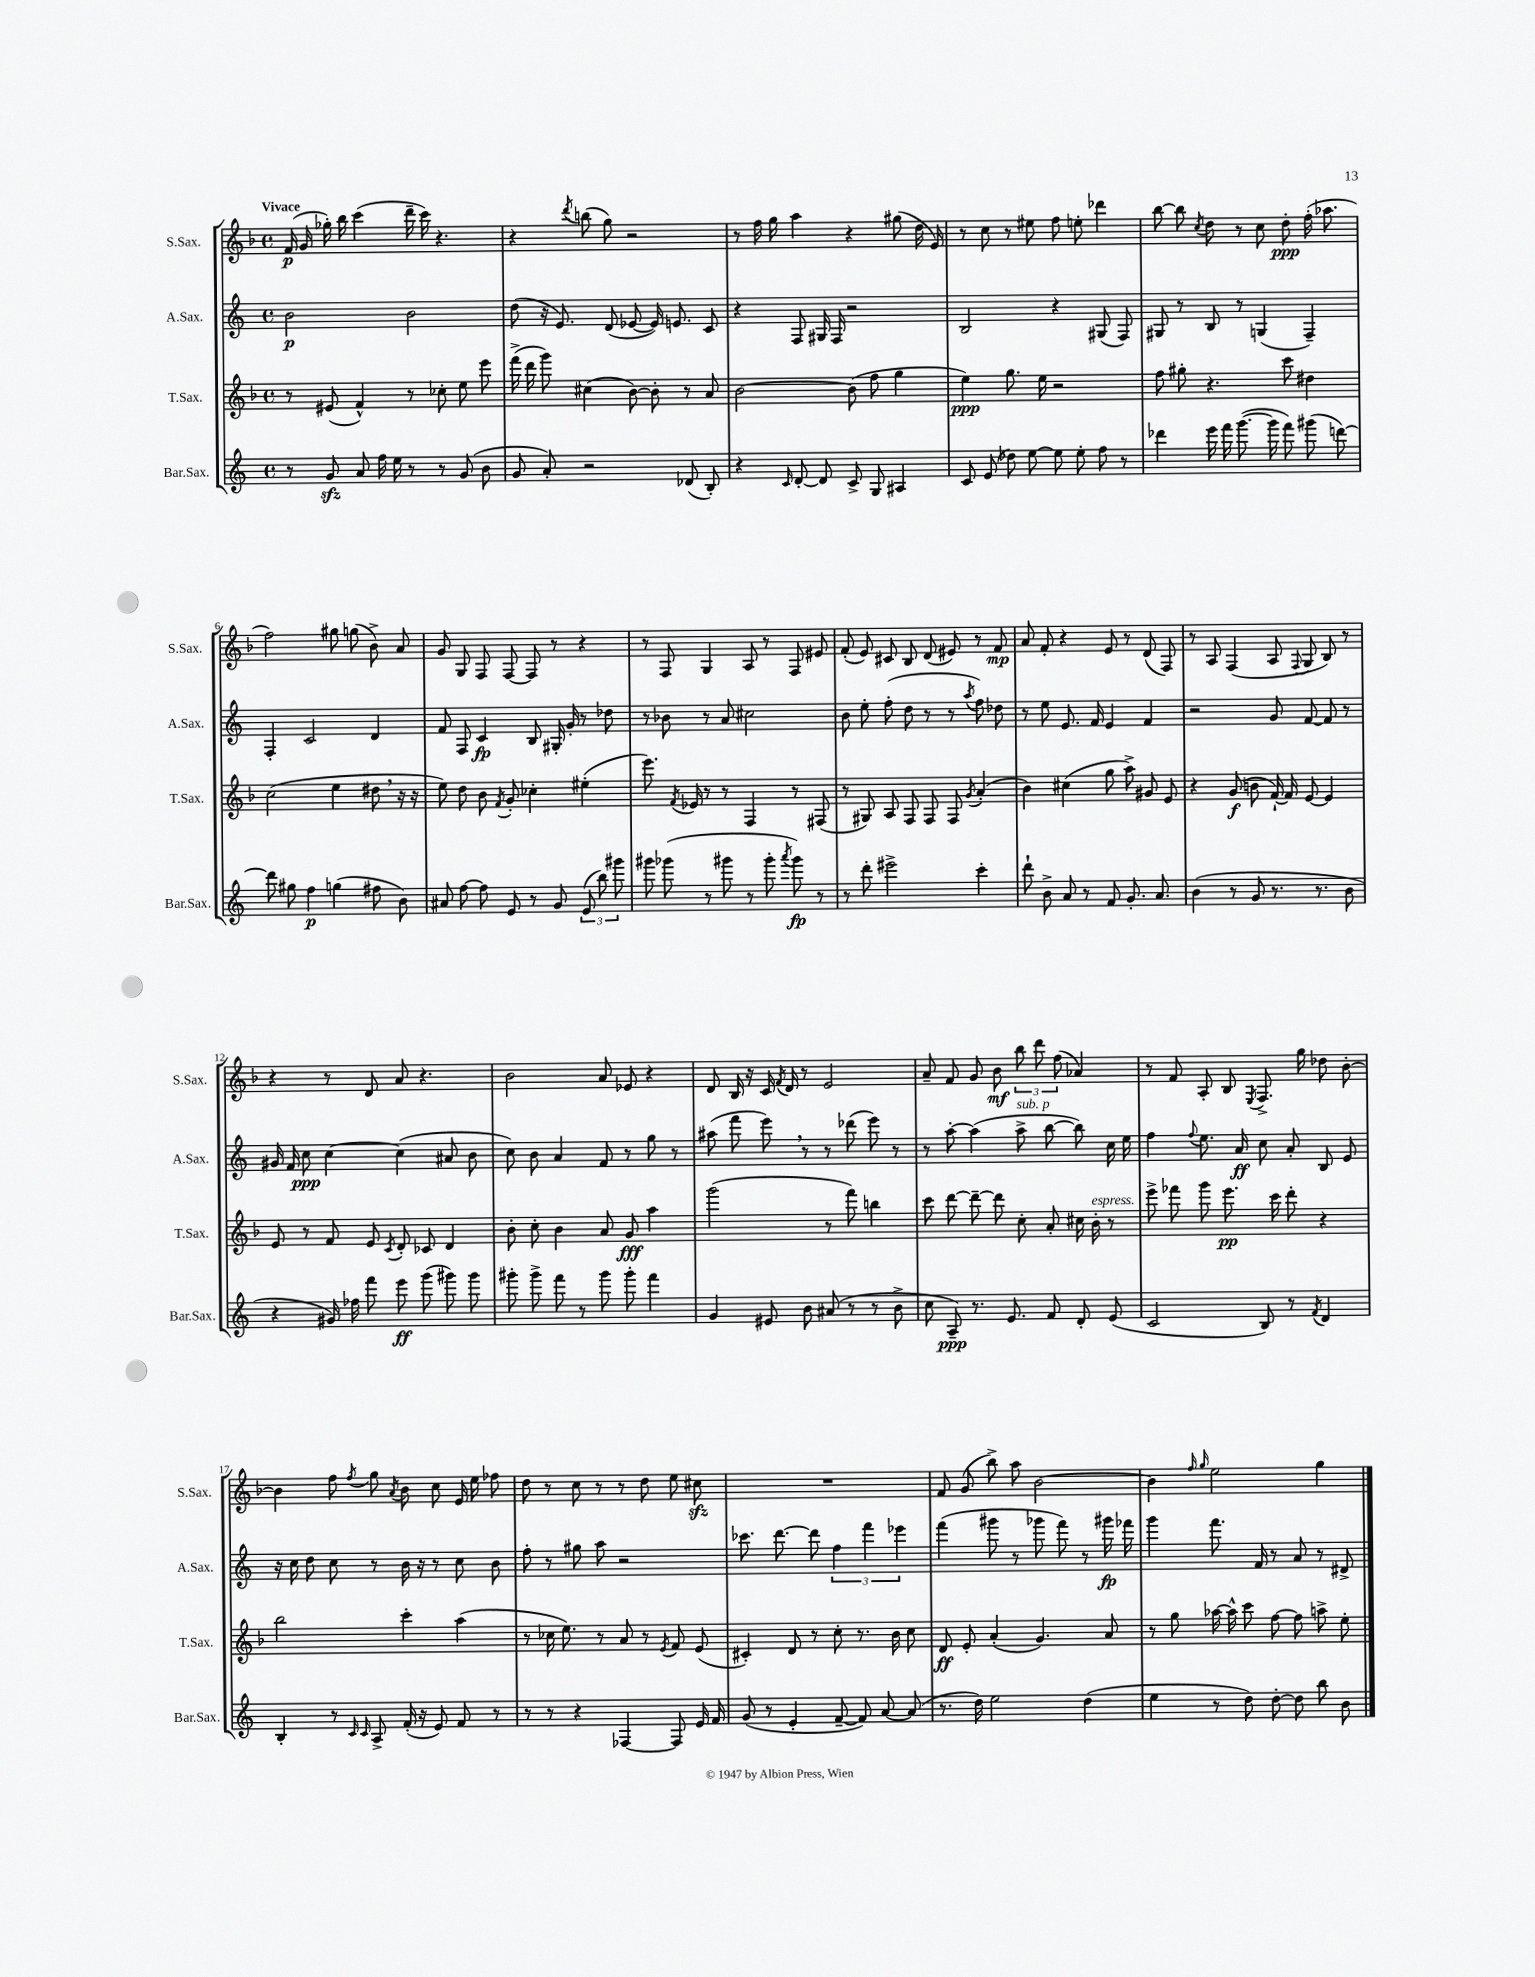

**kern	**kern	**kern	**kern
*staff4	*staff3	*staff2	*staff1
*clefG2	*clefG2	*clefG2	*clefG2
*k[]	*k[b-]	*k[]	*k[b-]
*M4/4	*M4/4	*M4/4	*M4/4
*met(c)	*met(c)	*met(c)	*met(c)
8r	8r	2b\	(16f/
.	.	.	16g/
8g/	(8e#/	.	16gg-'\)
.	.	.	16bb-\
8a/	4f^^/)	.	(4ccc\
16ff\	.	.	.
16ee\	.	.	.
8r	8r	2b\	16ddd~\
.	.	.	16ccc\)
8r	8cc-'\	.	4.r
(8g/	8ee\	.	.
8b\	8eee\	.	.
=	=	=	=
8g/	(16fff^\	(8dd\	4r
.	16ddd\	.	.
8a'/)	8ggg\)	16r	.
.	.	8.e/)	.
.	.	.	8qddd/
2r	(4cc#\	.	(8bb\
.	.	(8d/	8gg\)
.	[8b-\)	[8e-/	2r
.	8b-'\]	16e-/])	.
.	.	8.e/	.
(8d-/	8r	.	.
8B'/)	8a/	8c/	.
=	=	=	=
4r	[2b-\	4r	8r
.	.	.	16ff\
.	.	.	16gg\
16qqc/	.	.	.
[8d'/	.	8F/	4aa\
8d/]	.	16G#/	.
.	.	16F/	.
8c^/	(8b-\]	2r	4r
8G/	8ff\	.	.
4A#/	4gg\	.	(8gg#\
.	.	.	16dd\
.	.	.	16e/)
=	=	=	=
8c/	4ee\)	2B/	8r
(8e/	.	.	8cc\
8dd-\)	8.gg\	.	8r
[8ee\	.	.	8ee#\
.	16ee\	.	.
8ee\]	2r	4r	8ff\
8ee'\	.	.	8ee'\
8ff\	.	(8G#/	4ddd-\
8r	.	8F/)	.
=	=	=	=
4ddd-\	8ff\	8G#/	[8bb-\
.	8gg#'\	8r	8bb-\]
.	.	.	8qcc/
16eee\	4.r	8B/	8dd\
16fff\	.	.	.
([8.ggg\	.	8r	8r
.	.	(4G/	8cc\
16ggg\]	.	.	.
8fff\)	8ccc\	.	8dd'\
(8ggg#\	4dd#\	4F~/)	(16ff'\
.	.	.	8.aa-\
[8ddd\)	.	.	.
=	=	=	=
8ddd\]	(2cc\	4F'/	2ff\)
8gg#\	.	.	.
4ff\	.	2c/	.
(4gg\	4ee\	.	8gg#\
.	.	.	(8gg\
8ff#\	8dd#\	4d/	8b-^\)
8b\)	16r	.	8a/
.	16r	.	.
=	=	=	=
8a#/	8ee\)	8f/	8g/
[8ff\	8dd\	8F/	8G/
8ff\]	8b-\	4c/	8F/
.	8qf/	.	.
8e/	8g'/	.	[8F/
8r	4cc-'\	8B/	8F/]
8g/	.	16G#'/	8r
.	.	16g'/	.
(12e/	(4ee#'\	8r	4r
12bb\)	.	.	.
.	.	8dd-\	.
12ggg#\	.	.	.
=	=	=	=
8ggg#\	8.eee\)	8r	8r
(8ggg-\	.	8b-\	8F/
.	8qf/	.	.
.	16e-/	.	.
8r	8r	8r	4G/
8ggg#\	8r	8a/	.
8r	4F/	2cc#\	8A/
8ggg#'\	.	.	8r
8qaaa/	.	.	.
8ggg#\)	8r	.	8F/
8r	(8F#/	.	8e#/
=	=	=	=
8r	8r	8b\	(8f'/
8ddd'\	8G#/)	8ee'\	8e/)
2eee#^\	8A/	(8ff'\	8c#/
.	8F/	8dd\	8B-/
.	8F/	8r	(8d/
.	8F/	8r	8e#/)
.	8qg/	8qaa/	.
4ccc'\	(4a'/	8ff\)	8r
.	.	8dd-\	8f/
=	=	=	=
8ddd`\	4b-\)	8r	8a/
8b^\	.	8ee\	8f'/
8a/	(4cc#\	8.e/	4r
8r	.	.	.
.	.	16f/	.
8f/	8gg\	4e/	8e/
8.g'/	8aa^\)	.	8r
.	8g#/	4f/	(8d/
8.a/	.	.	.
.	8e/	.	8F/)
=	=	=	=
(4b\	4r	2r	8r
.	.	.	8A/
8r	(8g/	.	(4F/
8g/	8b\	.	.
8.r	[16f`/)	8g/	8A/
.	16f/]	.	.
.	.	.	8qqF/
.	[8e/	[8f/	8G/
8.r	.	.	.
.	4e/]	8f/]	8B-/)
8b\	.	8r	8r
=	=	=	=
4r	8e/	16g#/	4r
.	.	16f/	.
.	8r	8cc\	.
16g#/)	8f/	[4cc\	8r
16ff-\	.	.	.
8fff\	8e/	.	8d/
.	8qc/	.	.
8eee\	8d'/	(4cc\]	8a/
(8ggg\	8c-/	.	4.r
8ggg#\)	4d/	8a#/	.
8ggg#\	.	8b\	.
=	=	=	=
8ggg#'\	8b-'\	8cc\)	2b-\
8ggg#^\	8cc'\	8b\	.
8fff\	4b-\	4a/	.
8r	.	.	.
8ggg#\	8a/	8f/	8a/
8ggg#'\	8g/	8r	8e-/
4fff\	4aa\	8gg\	4r
.	.	8r	.
=	=	=	=
4g/	(2ggg\	(8aa#\	8d/
.	.	8fff\	16B-/
.	.	.	16r
8e#/	.	8eee\)	16c/
.	.	.	8qf/
.	.	.	16d/
8b\	.	8r	8r
(8a#/	8r	8r	2e/
8r	8fff\)	(8ddd-\	.
8r	4bb\	8eee\)	.
8b^\	.	8r	.
=	=	=	=
8cc\	8ccc\	8r	8a~/
8A~/)	[8ddd\	[8aa'\	8f/
8.r	8ddd~\_	(4aa\]	8g/
.	8ddd\]	.	8b-\
8.e/	.	.	.
.	8cc'\	8aa^\	12bb-\
.	.	.	12ddd\
8f/	8a'/	[8bb\	.
.	.	.	(12ff\
8d'/	16cc#\	8bb\])	4a-/)
.	16b-'\	.	.
(8e/	8r	16cc\	.
.	.	16ee\	.
=	=	=	=
2c/	8eee^\	4ff\	8r
.	8fff-\	.	8f/
.	.	8qqff/	.
.	8ggg\	8.ee\	8A'/
.	8.eee\	.	8B-/
.	.	16a/	.
.	.	.	8qE/
8B/)	.	8cc\	8.F^/
.	16ccc\	.	.
8r	8ddd'\	8a'/	.
.	.	.	16gg\
8qf/	.	.	.
4d/	4r	8B/	8dd-\
.	.	8e/	[8b-'\
=	=	=	=
4B'/	2bb-\	16r	4b-\]
.	.	16cc\	.
.	.	8dd\	.
8r	.	8cc\	8ff\
16qqc/	.	.	.
16qqc/	.	.	8qff/
8A^/	.	8r	8gg\
.	.	.	8qa/
(16f'/	4ccc'\	16b\	8b-\
16r	.	16r	.
8e/)	.	8r	8cc\
8f/	(4aa\	8cc\	16e/
.	.	.	16ee\
8r	.	8b\	8ff-\
=	=	=	=
8r	8r	8ff'\	8dd\
8r	16cc-\	8r	8r
.	8.ee\)	.	.
4r	.	8gg#\	8cc\
.	8r	8aa\	8r
[4F-/	8a/	2r	8r
.	8r	.	8dd\
.	8qe/	.	.
8F-/]	8f/	.	8ee\
16e/	(8e/	.	8cc#\
16f/	.	.	.
=	=	=	=
(8g/	4c#'/)	8.ccc-\	1r
8r	.	.	.
.	.	[8.ddd\	.
4e'/	8d/	.	.
.	8r	8ddd\]	.
[8f~/	8cc'\	6ff\	.
8f/])	8.r	.	.
.	.	6fff\	.
[8a/	.	.	.
.	16b-\	.	.
.	.	6eee-\	.
(8a/]	8cc\	.	.
=	=	=	=
8.r	8d/	(4fff\	8f/
.	8e'/	.	(8g/
16dd\)	.	.	.
2ee\	(4a'/	8ggg#\	8bb-^\)
.	.	8r	8aa\
.	4.g/)	8ggg-\	[2b-\
.	.	8fff\)	.
(4dd\	.	8r	.
.	8a/	16ggg#\	.
.	.	16fff-\	.
=	=	=	=
4ee\	8r	4ggg\	4b-\]
.	8gg\	.	.
.	.	.	16qqff/
.	.	.	16qqgg/
8r	[16aa-\	8.fff\	2ee\
.	16aa-^^\]	.	.
8dd\)	8ccc\	.	.
.	.	16f/	.
[8dd'\	[8ff\	8r	.
8dd\]	8ff\]	8a/	.
8bb\	8aa^\	8r	4gg\
8b\	8ee'\	8d#^/	.
==	==	==	==
*-	*-	*-	*-
